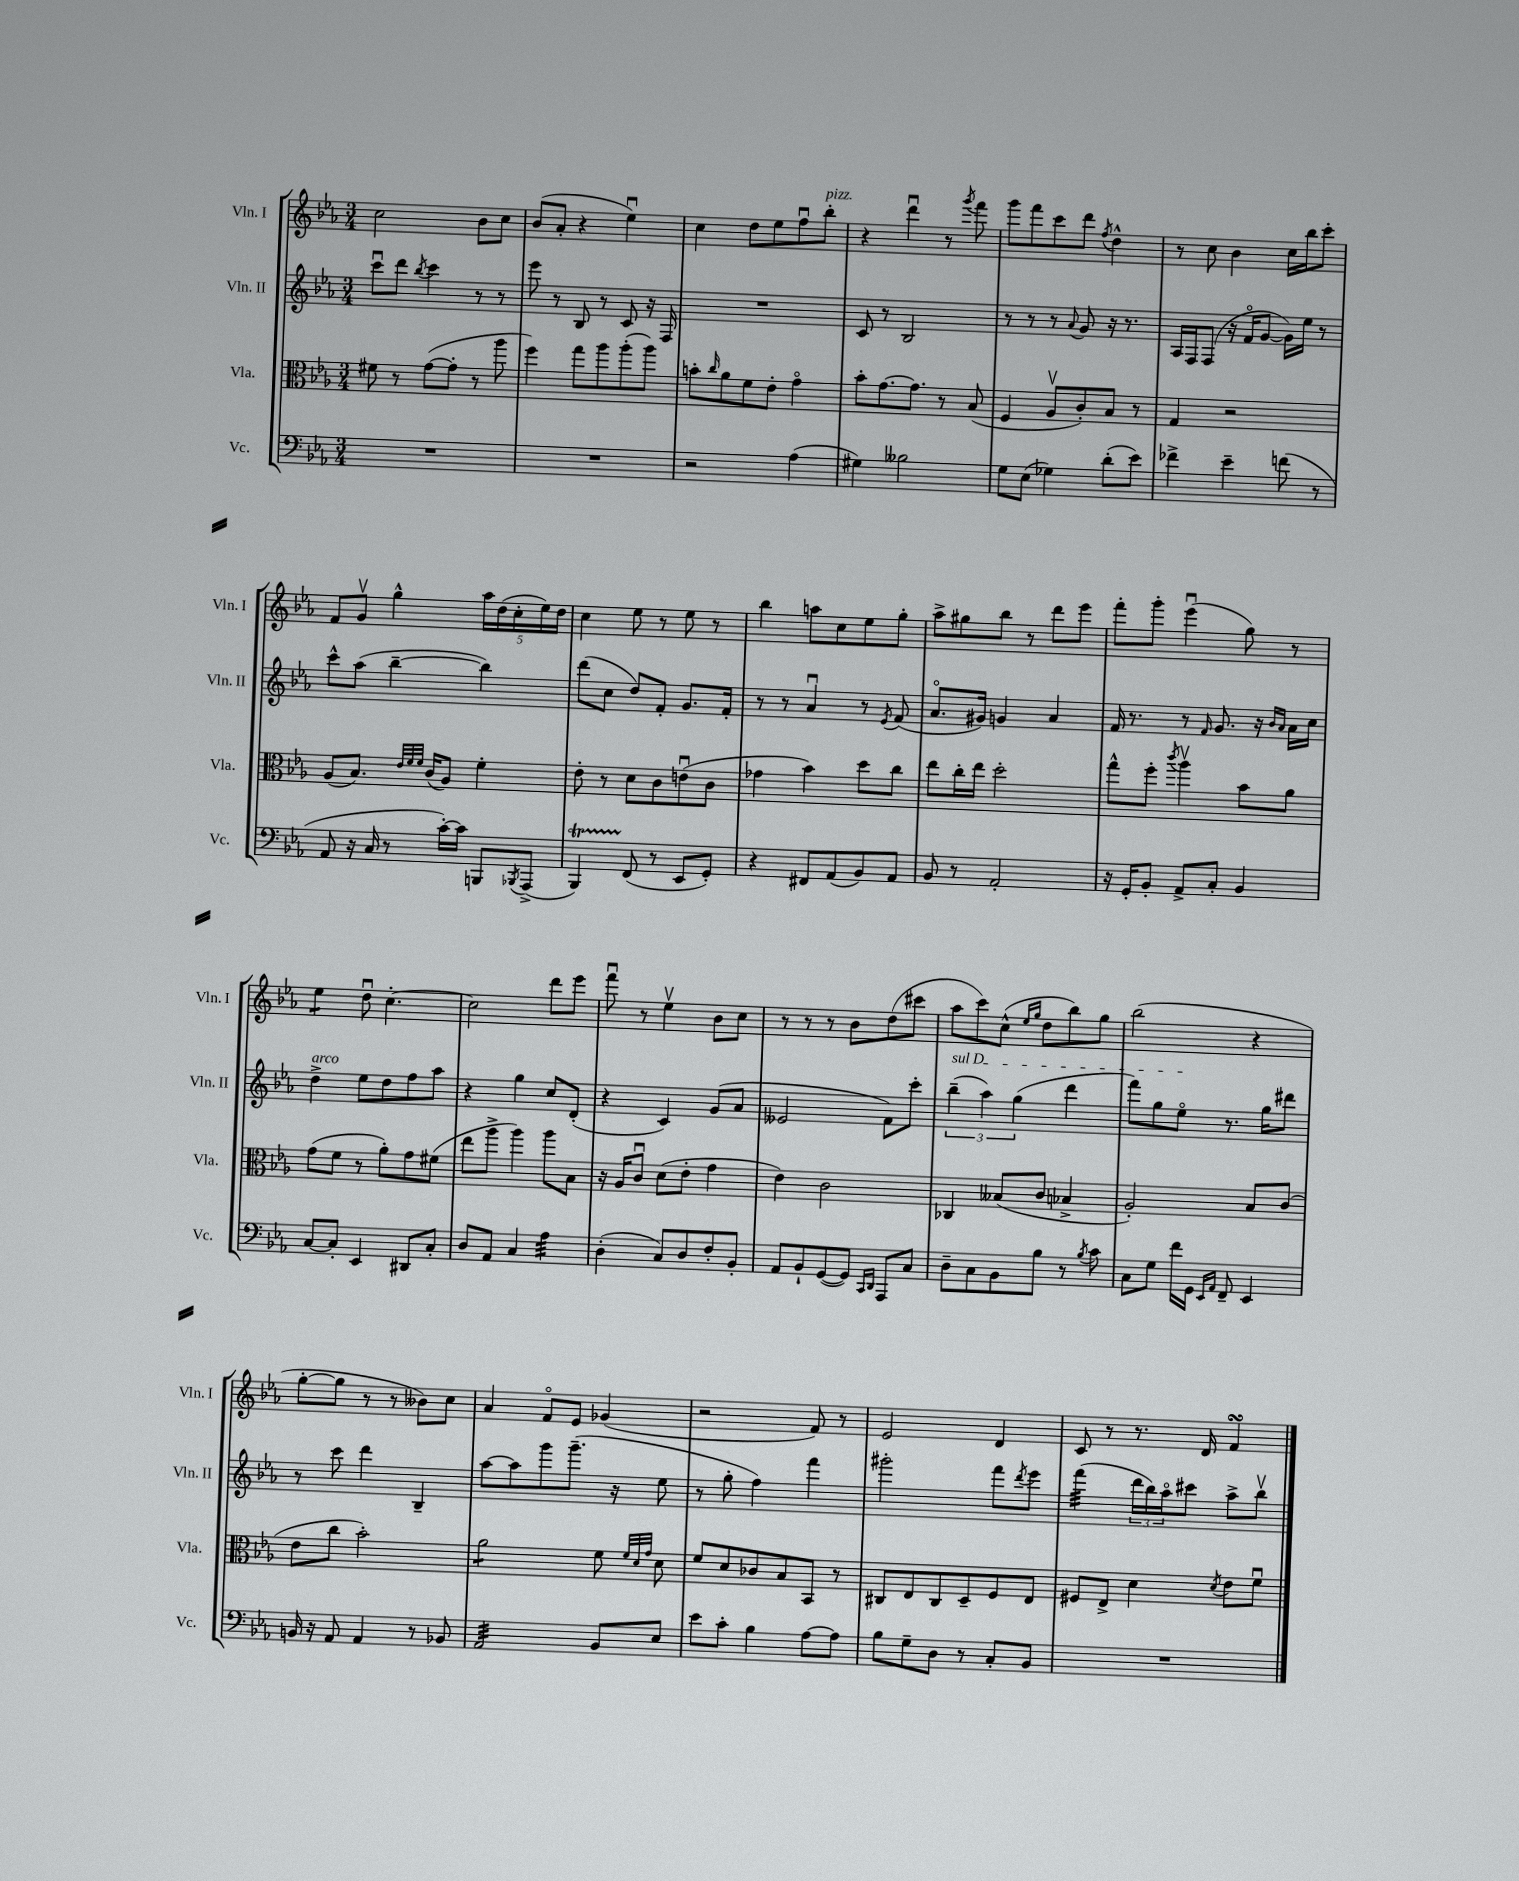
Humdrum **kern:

**kern	**kern	**kern	**kern
*staff4	*staff3	*staff2	*staff1
*clefF4	*clefC3	*clefG2	*clefG2
*k[b-e-a-]	*k[b-e-a-]	*k[b-e-a-]	*k[b-e-a-]
*M3/4	*M3/4	*M3/4	*M3/4
2.r	8f#\	8cccu\L	2cc\
.	8r	8ddd\J	.
.	.	8qbb-/	.
.	([8g\L	4ccc\	.
.	8g'\]J	.	.
.	8r	8r	8b-\L
.	8aa-\	8r	8cc\J
=	=	=	=
2.r	4ff\)	8eee-\	(8b-/L
.	.	8r	8a-'/J
.	8gg\L	8B-/	4r
.	8aa-\	8r	.
.	(8aa-'\	8c/	4ee-u\)
.	8aa-\J)	16r	.
.	.	16F/	.
=	=	=	=
2r	8b'\L	2.r	4cc\
.	16qqcc/	.	.
.	8a-\	.	.
.	8f\	.	8dd\L
.	8e-'\J	.	8ee-\
(4A-\	4go\	.	8ffu\
.	.	.	8bb-'\J
=	=	=	=
4G#\)	8b-'\L	8c/	4r
.	[8.g\	8r	.
2B--\	.	2B-/	4dddu\
.	8.g\]J	.	.
.	8r	.	8r
.	.	.	8qggg/
.	(8B-/	.	8fff\
=	=	=	=
8G\L	4F/	8r	8ggg\L
(8E-\J	.	8r	8fff\
4G-\)	8A-v/L	8r	8ccc\
.	.	8qqa-/	.
.	8c'/)	8g/	8ddd\J
.	.	.	8qff/
(8d'\L	8B-/J	16r	4dd^^\
.	.	8.r	.
8e-\J)	8r	.	.
=	=	=	=
4f-^\	4G/	16A-/LL	8r
.	.	16F/J	.
.	.	(8F/J	8cc\
4e-~\	2r	16r	4b-\
.	.	16fo/LK	.
.	.	[8g/J	.
(8f\	.	16g\]LL)	16cc\LL
.	.	16ee-\JJ	16bb-\J
8r	.	8r	8ccc'\J
=	=	=	=
8AA-/	(8A-/L	8ccc^^\L	8f/L
16r	8.B-/J)	(8aa-\J	8gv/J
16C/	.	.	.
8r	.	[4bb-~\	4gg^^\
.	32qqe-/LLL	.	.
.	32qqf/	.	.
.	32qqf/JJJ	.	.
.	(16c/LK	.	.
[16c'\LL)	8A-/J)	.	.
16c\]JJ	.	.	.
8BBB/L	4f'\	4bb-\])	20aa-\LL
.	.	.	(20dd\
.	.	.	20cc'\
8qBBB-/	.	.	.
(8AAA-^/J	.	.	.
.	.	.	20ee-\)
.	.	.	20dd\JJ
=	=	=	=
4BBB-/)	8e-'\	(8ddd\L	4cc\
.	8r	8cc\J	.
(8FF/	8d\L	8dd/L)	8ee-\
8r	8c\	8f'/J	8r
8EE-/L	(8eu\	8.g/L	8ee-\
8GG'/J)	8c\J	.	8r
.	.	16f'/Jk	.
=	=	=	=
4r	4g-\	8r	4bb-\
.	.	8r	.
8FF#/L	4b-\)	4a-u/	8aa\L
(8AA-/	.	.	8cc\
8BB-/)	8dd\L	8r	8ee-\
.	.	8qe-/	.
8AA-/J	8cc\J	(8f/	8gg'\J
=	=	=	=
8BB-/	8ee-\L	8.a-o/L	8aa-^\L
8r	16cc'\L	.	8gg#\
.	16ee-\JJ	16g#/Jk)	.
2AA-'/	2dd'\	4g/	8bb-\J
.	.	.	8r
.	.	4a-/	8ddd\L
.	.	.	8eee-\J
=	=	=	=
16r	8gg^^\L	16f/	8fff'\L
16GG'/LK	.	8.r	.
8BB-'/J	8ff'\J	.	8ggg'\J
.	8qccc/	.	.
8AA-^/L	4aa-v\	8r	(4eee-u\
.	.	16qqf/	.
8C'/J	.	8.g/	.
4BB-/	8b-\L	.	8gg\)
.	.	16r	.
.	.	16qqb-/LL	.
.	.	16qqa-/JJ	.
.	8a-\J	16a-\LL	8r
.	.	16cc\JJ	.
=	=	=	=
[8C/L	(8g\L	4dd^\	4ee-\
8C'/]J	8f\J	.	.
4EE-/	8r	8ee-\L	8ddu\
.	8a-'\L)	8dd\	[4.cc'\
8DD#/L	8g\	8ff\	.
8C'/J	(8f#\J	8aa-\J	.
=	=	=	=
8D/L	8ee-\L	4r	2cc\]
8AA-/J	8aa-^\J	.	.
4C/	4aa-\)	4gg\	.
4A-\	8aa-\L	8cc/L	8ddd\L
.	8B-\J	(8d'/J	8eee-\J
=	=	=	=
(4D'\	16r	4r	8fffu\
.	16A-/LK	.	.
.	8cu/J	.	8r
8C/L)	(8d\L	4c/)	4ee-v\
8D/	8e-'\J	.	.
8F'/	4g\	(8g/L	8b-\L
8BB-'/J	.	8a-/J	8cc\J
=	=	=	=
8AA-/L	4e-\)	2e--/	8r
8BB-`/	.	.	8r
([8GG/	2c\	.	8r
8GG/]J)	.	.	8b-\L
16qqCC/LL	.	.	.
16qqDD/JJ	.	.	.
8AAA-/L	.	8f\L)	(8dd\
8C/J	.	8ccc'\J	8ccc#\J
=	=	=	=
8D~\L	4C-/	(6bb-~\	8aa-\L
8C\	.	.	8ccc\)
.	.	6aa-\)	.
8BB-\	(8B--/L	.	(8cc^^\J
.	.	(6gg\	.
.	.	.	16qqee-/LL
.	.	.	16qqgg/JJ
8B-\J	8c/J	.	8dd\L
8r	4B-^/	4ddd\	8bb-\)
8qB-/	.	.	.
8c\	.	.	8gg\J
=	=	=	=
8C\L	2A-'/)	8fff\L)	(2bb-\
8G\J	.	8gg\	.
16f\LL	.	8ee-o\J	.
16GG\JJ	.	.	.
16qqEE-/LL	.	.	.
16qqAA-/JJ	.	.	.
8FF~/	.	8.r	.
4EE-/	8B-/L	.	4r
.	.	16gg\LK	.
.	(8c/J	8ddd#\J	.
=	=	=	=
16BB/	8e-\L	8r	[8gg'\L
16r	.	.	.
8AA-/	8cc\J	8ccc\	8gg\]J
4AA-/	2b-'\)	4ddd\	8r
.	.	.	8r
8r	.	4B-~/	8b--\L)
8BB-/	.	.	8cc\J
=	=	=	=
2AA-/	2a-\	[8aa-\L	4a-/
.	.	8aa-\]	.
.	.	8ggg\	8fo/L
.	.	(8.ggg~\J	8e-/J
8BB-/L	8f\	.	(4g-/
.	.	16r	.
.	32qqf/LLL	.	.
.	32qqd/	.	.
.	32qqg/JJJ	.	.
8E-/J	8d\	8ee-\	.
=	=	=	=
8e-\L	8f/L	8r	2r
8c'\J	8d/	8gg'\	.
4B-\	8c-/	4ff\)	.
.	8B-/	.	.
[8A-\L	8BB-/J	4fff\	8f/)
8A-\]J	8r	.	8r
=	=	=	=
8B-\L	8C#/L	2ggg#'\	2e-/
8G~\	8E-/	.	.
8D\J	8C#/	.	.
8r	8D~/	.	.
8C'/L	8F/	8fff\L	4d/
.	.	8qddd/	.
8BB-/J	8E-/J	8eee-\J	.
=	=	=	=
2.r	8F#/L	(4fff\	8c/
.	8E-^/J	.	8r
.	4d\	24ddd\LL	8.r
.	.	24bb-\)	.
.	.	24aa-o\J	.
.	.	8ccc#\J	.
.	.	.	16d/
.	8qd/	.	.
.	8e-\L	8aa-^\L	4f/
.	8fu\J	8bb-v\J	.
==	==	==	==
*-	*-	*-	*-
